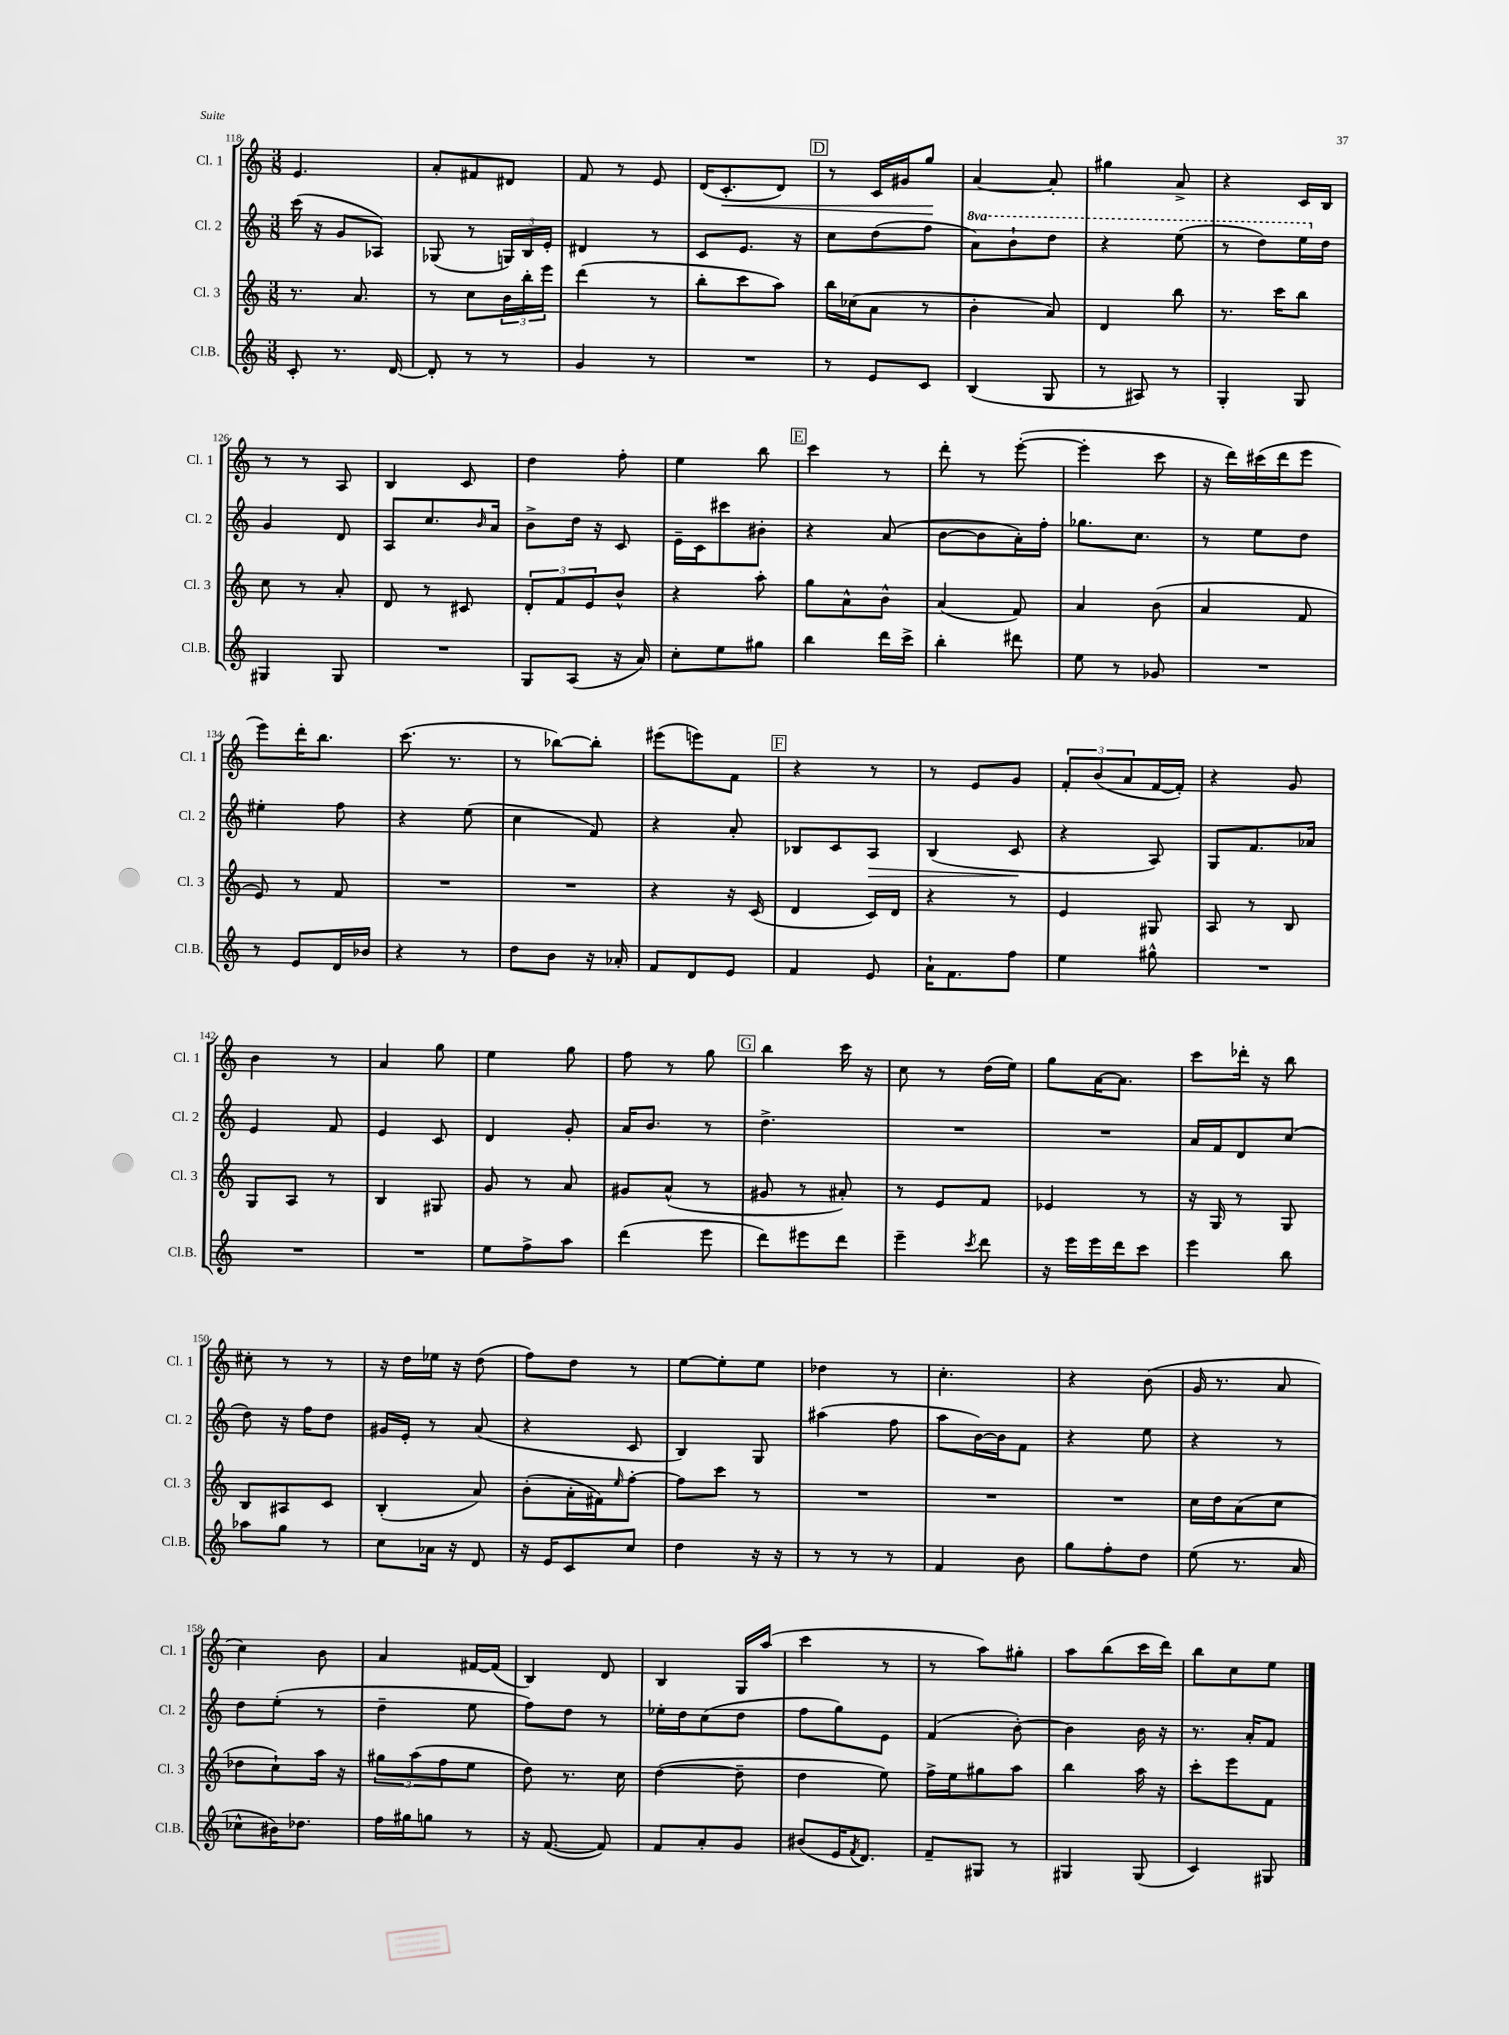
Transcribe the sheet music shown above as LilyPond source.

<<
\new StaffGroup <<
\new Staff = "s0" \with { instrumentName = "Cl. 1" shortInstrumentName = "Cl. 1" } {
    \clef treble \key c \major \numericTimeSignature \time 3/8
    e'4. |
    a'8-. fis'8 dis'8 |
    f'8 r8 e'8 |
    d'16( c'8.-.\< d'8) |
    \mark \markup { \box "D" } r8 c'16 gis'16 g''8\! |
    a'4~ a'8-. |
    gis''4 a'8-> |
    r4 c'16 b16 |
    r8 r8 a8 |
    b4 c'8 |
    d''4 f''8-. |
    e''4 b''8 |
    \mark \markup { \box "E" } c'''4 r8 |
    d'''8-. r8 e'''8~-.( |
    e'''4-. c'''8 |
    r16 d'''16) cis'''16( d'''16 e'''8 |
    e'''8) d'''16-. b''8. |
    c'''8.( r8. |
    r8 bes''8~) bes''8-. |
    eis'''8( e'''8) f'8 |
    \mark \markup { \box "F" } r4 r8 |
    r8 e'8 g'8 |
    \tuplet 3/2 { f'8-. b'8( a'8 } f'16~ f'16-.) |
    r4 g'8 |
    b'4 r8 |
    a'4 g''8 |
    e''4 g''8 |
    f''8 r8 g''8 |
    \mark \markup { \box "G" } b''4 c'''16 r16 |
    c''8 r8 d''16( e''16) |
    g''8 a'16~ a'8. |
    c'''8 des'''16-. r16 b''8 |
    cis''8-. r8 r8 |
    r16 d''16 ees''16 r16 d''8( |
    f''8) d''8 r8 |
    e''8~ e''8-. e''8 |
    des''4 r8 |
    c''4.-. |
    r4 b'8( |
    g'16 r8. a'8 |
    c''4) b'8 |
    a'4 fis'16~ fis'16( |
    b4) d'8 |
    b4 g16 a''16( |
    c'''4 r8 |
    r8 a''8) gis''8-. |
    a''8 b''8( c'''16 d'''16) |
    b''8 c''8 e''8 \bar "|." |
}
\new Staff = "s1" \with { instrumentName = "Cl. 2" shortInstrumentName = "Cl. 2" } {
    \clef treble \key c \major \numericTimeSignature \time 3/8 \set Staff.ottavationMarkups = #ottavation-simple-ordinals
    c'''16( r16 g'8 aes8) |
    ges8( r8 \tuplet 3/2 { g16) b16 e'16-. } |
    dis'4 r8 |
    c'8 e'8. r16 |
    \mark \markup { \box "D" } c''8 d''8( f''8 |
    \ottava #1 a''8) b''8-! d'''8 |
    r4 e'''8( |
    r8 d'''8) e'''16 \ottava #0 d''16 |
    g'4 d'8 |
    a8 c''8. \grace { b'16 } a'16 |
    b'8-> d''16 r16 c'8 |
    e'16-- c'16 cis'''8 bis'8-. |
    \mark \markup { \box "E" } r4 a'8( |
    b'8~ b'8 a'16-.) f''16-. |
    ges''8. c''8. |
    r8 e''8 d''8 |
    eis''4-. f''8 |
    r4 e''8( |
    c''4 f'8) |
    r4 a'8-. |
    \mark \markup { \box "F" } bes8 c'8 a8\> |
    b4( c'8\! |
    r4 a8) |
    g8 f'8. aes'16 |
    e'4 f'8 |
    e'4 c'8 |
    d'4 g'8-. |
    a'16 b'8. r8 |
    \mark \markup { \box "G" } d''4.-> |
    R4. |
    R4. |
    a'16 f'16 d'8 c''8( |
    d''8) r16 f''16 d''8 |
    gis'16 e'16-. r8 a'8( |
    r4 c'8 |
    b4) g8 |
    ais''4( f''8 |
    a''8 b'16~) b'16 f'8 |
    r4 e''8 |
    r4 r8 |
    d''8 e''8-.( r8 |
    d''4-- e''8 |
    f''8) d''8 r8 |
    ees''16-. d''16 c''8( d''8 |
    f''8 g''8) e'8 |
    f'4( b'8~-.) |
    b'4 b'16 r16 |
    r8. a'16-. f'8 \bar "|." |
}
\new Staff = "s2" \with { instrumentName = "Cl. 3" shortInstrumentName = "Cl. 3" } {
    \clef treble \key c \major \numericTimeSignature \time 3/8
    r8. a'8. |
    r8 c''8 \tuplet 3/2 { b'16 b''16-. e'''16 } |
    d'''4( r8 |
    b''8-. c'''8 a''8) |
    \mark \markup { \box "D" } b''16 ces''16( a'8 r8 |
    b'4-. a'8) |
    d'4 b''8 |
    r8. c'''16 b''8 |
    c''8 r8 a'8-. |
    d'8 r8 cis'8 |
    \tuplet 3/2 { d'8-. f'8 e'8 } b'8-^ |
    r4 a''8-. |
    \mark \markup { \box "E" } g''8 a'8-^ b'8-^ |
    a'4( f'8) |
    a'4 b'8( |
    a'4 f'8 |
    e'8) r8 f'8 |
    R4. |
    R4. |
    r4 r16 c'16( |
    \mark \markup { \box "F" } d'4 c'16) d'16 |
    r4 r8 |
    e'4 gis8 |
    a8 r8 b8 |
    g8 a8 r8 |
    b4 gis8 |
    g'8 r8 a'8 |
    gis'8 a'8-^( r8 |
    \mark \markup { \box "G" } gis'8 r8 ais'8-.) |
    r8 e'8 f'8 |
    ees'4 r8 |
    r16 g16 r8 g8 |
    b8 ais8 c'8 |
    b4-.( a'8) |
    b'8-.( a'16-. fis'16) \grace { e''16 } f''8~-. |
    f''8 c'''8 r8 |
    R4. |
    R4. |
    R4. |
    c''16 d''16 a'8( c''8 |
    des''8 c''8-!) a''16 r16 |
    \tuplet 3/2 { gis''8 a''8( f''8 } e''8 |
    d''8) r8. c''16 |
    d''4~( d''8-- |
    d''4 e''8) |
    f''16-> e''16 gis''8 a''8 |
    b''4 a''16 r16 |
    c'''8-. e'''8 f'8 \bar "|." |
}
\new Staff = "s3" \with { instrumentName = "Cl.B." shortInstrumentName = "Cl.B." } {
    \clef treble \key c \major \numericTimeSignature \time 3/8
    c'8-. r8. d'16~ |
    d'8-. r8 r8 |
    g'4 r8 |
    R4. |
    \mark \markup { \box "D" } r8 e'8 c'8 |
    b4( g8 |
    r8 ais8) r8 |
    g4-. g8 |
    gis4 gis8 |
    R4. |
    g8 a8( r16 a'16) |
    c''8-. e''8 gis''8 |
    \mark \markup { \box "E" } b''4 d'''16 c'''16-> |
    b''4-. dis'''8 |
    e''8 r8 ges'8 |
    R4. |
    r8 e'8 d'16 bes'16 |
    r4 r8 |
    d''8 b'8 r16 aes'16-. |
    f'8 d'8 e'8 |
    \mark \markup { \box "F" } f'4 e'8 |
    a'16-! f'8. f''8 |
    e''4 gis''8-^ |
    R4. |
    R4. |
    R4. |
    e''8 f''8-> a''8 |
    d'''4( e'''8 |
    \mark \markup { \box "G" } d'''8) eis'''8 d'''8 |
    e'''4-- \acciaccatura { c'''8 } d'''8 |
    r16 e'''16 e'''16 d'''16 c'''8 |
    e'''4 b''8 |
    aes''8 g''8 r8 |
    c''8 aes'16 r16 d'8 |
    r16 e'16 c'8 c''8 |
    d''4 r16 r16 |
    r8 r8 r8 |
    f'4 b'8 |
    g''8 f''8-. d''8 |
    e''8( r8. a'16 |
    ces''8-^ bis'16) des''8. |
    f''16 gis''16 g''8 r8 |
    r16 f'8.~( f'8) |
    f'8 a'8-. g'8 |
    bis'8( e'16 \acciaccatura { f'8 } d'8.) |
    f'8-- gis8 r8 |
    gis4 gis8( |
    c'4) gis8 \bar "|." |
}
>>
>>
\layout { \context { \Score currentBarNumber = #118 } }
